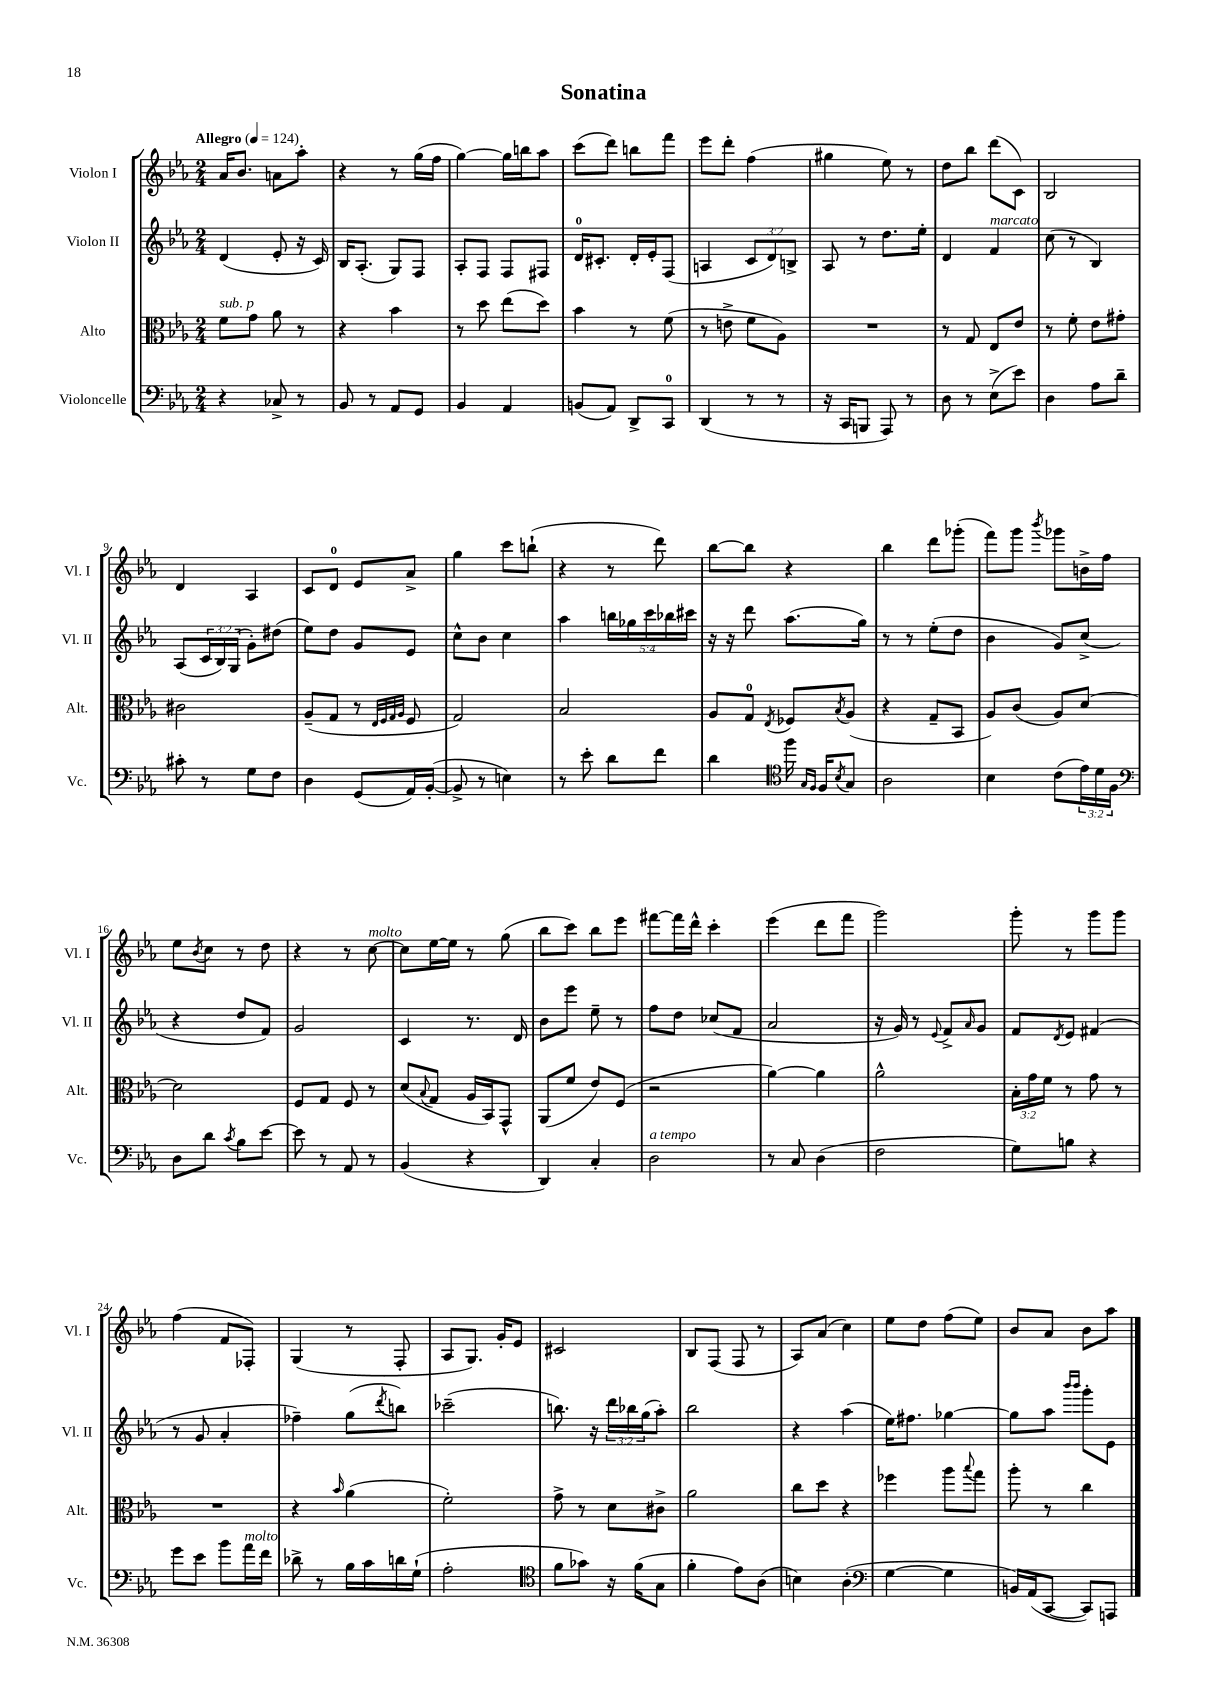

**kern	**kern	**kern	**kern
*staff4	*staff3	*staff2	*staff1
*clefF4	*clefC3	*clefG2	*clefG2
*k[b-e-a-]	*k[b-e-a-]	*k[b-e-a-]	*k[b-e-a-]
*M2/4	*M2/4	*M2/4	*M2/4
*MM124	*MM124	*MM124	*MM124
4r	8f	(4d	16a-
.	.	.	8.b-
.	8g	.	.
8C-^	8a-	8e-'	8a
8r	8r	16r	8aa-'
.	.	16c)	.
=	=	=	=
8BB-	4r	16B-	4r
.	.	(8.A-'	.
8r	.	.	.
8AA-	4b-	8G)	8r
8GG	.	8F	(16gg
.	.	.	16ff
=	=	=	=
4BB-	8r	8A-'	[4gg)
.	8dd	8F	.
4AA-	(8ee-	8F	16gg]
.	.	.	16bb
.	8dd)	8F#	8aa-
=	=	=	=
(8BB	4b-	16d	(8ccc
.	.	8.c#'	.
8AA-)	.	.	8ddd)
8DD^	8r	16d'	8bb
.	.	16e-'	.
8CC	(8f	(8F	8fff
=	=	=	=
(4DD	8r	4A	8eee-
.	8e^	.	8ddd'
8r	8f	12c	(4ff
.	.	12d)	.
8r	8A-)	.	.
.	.	12B^	.
=	=	=	=
16r	2r	8A-	4gg#
16CC	.	.	.
8BBB	.	8r	.
8AAA-)	.	8.dd	8ee-)
8r	.	.	8r
.	.	16ee-'	.
=	=	=	=
8D	8r	4d	8dd
8r	8G	.	8bb-
(8E-^	8E-	4f	(8ddd
8e-)	8e-	.	8c)
=	=	=	=
4D	8r	(8cc	2B-
.	8f'	8r	.
8A-	8e-	4B-)	.
8d~	8g#'	.	.
=	=	=	=
8c#'	2c#	(8A-	4d
8r	.	24c	.
.	.	24B-)	.
.	.	(24G	.
8G	.	8g')	4A-
8F	.	(8dd#	.
=	=	=	=
4D	(8A-~	8ee-)	8c
.	8G	8dd	8d
(8GG	8r	8g	8e-
.	32qqE-	.	.
.	32qqF	.	.
.	32qqG	.	.
.	32qqA-	.	.
16AA-)	8F	8e-	8a-^
([16BB-'	.	.	.
=	=	=	=
8BB-^]	2G)	8cc^^	4gg
8r	.	8b-	.
4E)	.	4cc	8ccc
.	.	.	(8bb`
=	=	=	=
8r	2B-	4aa-	4r
8e-'	.	.	.
8d	.	20bb	8r
.	.	20gg-	.
.	.	20ccc	.
8f	.	.	8ddd)
.	.	20bb-	.
.	.	20ccc#	.
=	=	=	=
4d	8A-	16r	[8bb-
.	.	16r	.
.	8G	8ddd	8bb-]
*clefC4	*	*	*
.	8qE-	.	.
16ff	8F-	(8.aa-	4r
16qqG	.	.	.
16qqF	.	.	.
16F	.	.	.
8qB-	8qB-	.	.
8G	(8A-	.	.
.	.	16gg)	.
=	=	=	=
2A-	4r	8r	4bb-
.	.	8r	.
.	8G~	(8ee-'	8ddd
.	8BB-	8dd	(8ggg-'
=	=	=	=
4B-	8A-)	4b-	8fff)
.	(8c	.	8ggg
.	.	.	8qbbb-
(8c	8A-)	8g)	8ggg-
24e-)	[8d	(8cc^	16b^
24d	.	.	.
.	.	.	16ff
24F	.	.	.
=	=	=	=
*clefF4	*	*	*
8D	2d]	4r	8ee-
.	.	.	8qb-
8d	.	.	8cc
8qc	.	.	.
8B-	.	8dd	8r
[8e-	.	8f)	8dd
=	=	=	=
8e-]	8F	2g	4r
8r	8G	.	.
8AA-	8F	.	8r
8r	8r	.	[8cc
=	=	=	=
(4BB-	(8d	4c	8cc]
.	8qqB-	.	.
.	8G	.	[16ee-
.	.	.	16ee-]
4r	16A-	8.r	8r
.	16BB-)	.	.
.	8GG^^	.	(8gg
.	.	16d	.
=	=	=	=
4DD)	(8AA-	8b-	8bb-
.	8f	8eee-	8ccc)
4C'	8e-)	8ee-~	8bb-
.	(8F	8r	8eee-
=	=	=	=
2D	2r	8ff	[8fff#
.	.	8dd	16fff#]
.	.	.	16ddd^^
.	.	(8cc-	4ccc'
.	.	8f	.
=	=	=	=
8r	[4a-)	2a-	(4eee-
8C	.	.	.
(4D	4a-]	.	8ddd
.	.	.	8fff
=	=	=	=
2F	2a-^^	16r	2ggg)
.	.	16g)	.
.	.	8r	.
.	.	8qqe-	.
.	.	8f^	.
.	.	16qqa-	.
.	.	8g	.
=	=	=	=
8G)	24B-'	8f	8ggg'
.	24g	.	.
.	24f	.	.
.	.	8qd	.
8B	8r	8e-	8r
4r	8g	(4f#	8ggg
.	8r	.	8ggg
=	=	=	=
8g	2r	8r	(4ff
8e-	.	8g	.
8b-	.	4a-'	8f
16a-	.	.	8F-')
16f	.	.	.
=	=	=	=
8d-^	4r	4ff-~)	(4G
8r	.	.	.
.	16qqb-	.	.
16B-	(4a-	(8gg	8r
16c	.	.	.
.	.	8qddd	.
16d	.	8bb)	8F'
(16G`	.	.	.
=	=	=	=
2A-'	2f')	(2ccc-~	8A-
.	.	.	8.G)
.	.	.	16g'
.	.	.	8e-
=	=	=	=
*clefC4	*	*	*
8f	8g^	8.bb)	2c#
8g-)	8r	.	.
.	.	16r	.
16r	8d	24ddd	.
.	.	24bb-	.
(16f	.	.	.
.	.	(24gg	.
8G	8c#^	8aa-')	.
=	=	=	=
4f'	2a-	2bb-	8B-
.	.	.	(8F
8e-)	.	.	8F
(8A-	.	.	8r
=	=	=	=
4B)	8cc	4r	8A-)
.	8dd	.	(8a-
(4A-'	4r	(4aa-	4cc)
=	=	=	=
*clefF4	*	*	*
[4G	4ff-	16ee-)	8ee-
.	.	8.ff#	.
.	.	.	8dd
4G]	8aa-	[4gg-	(8ff
.	8qqbb-	.	.
.	8gg	.	8ee-)
=	=	=	=
16BB)	8aa-'	8gg-]	8b-
(16AA-	.	.	.
[8CC	8r	8aa-	8a-
.	.	16qqbbb-	.
.	.	16qqbbb-	.
8CC])	4cc	8ggg'	8b-
8AAA	.	8e-	8aa-
==	==	==	==
*-	*-	*-	*-
